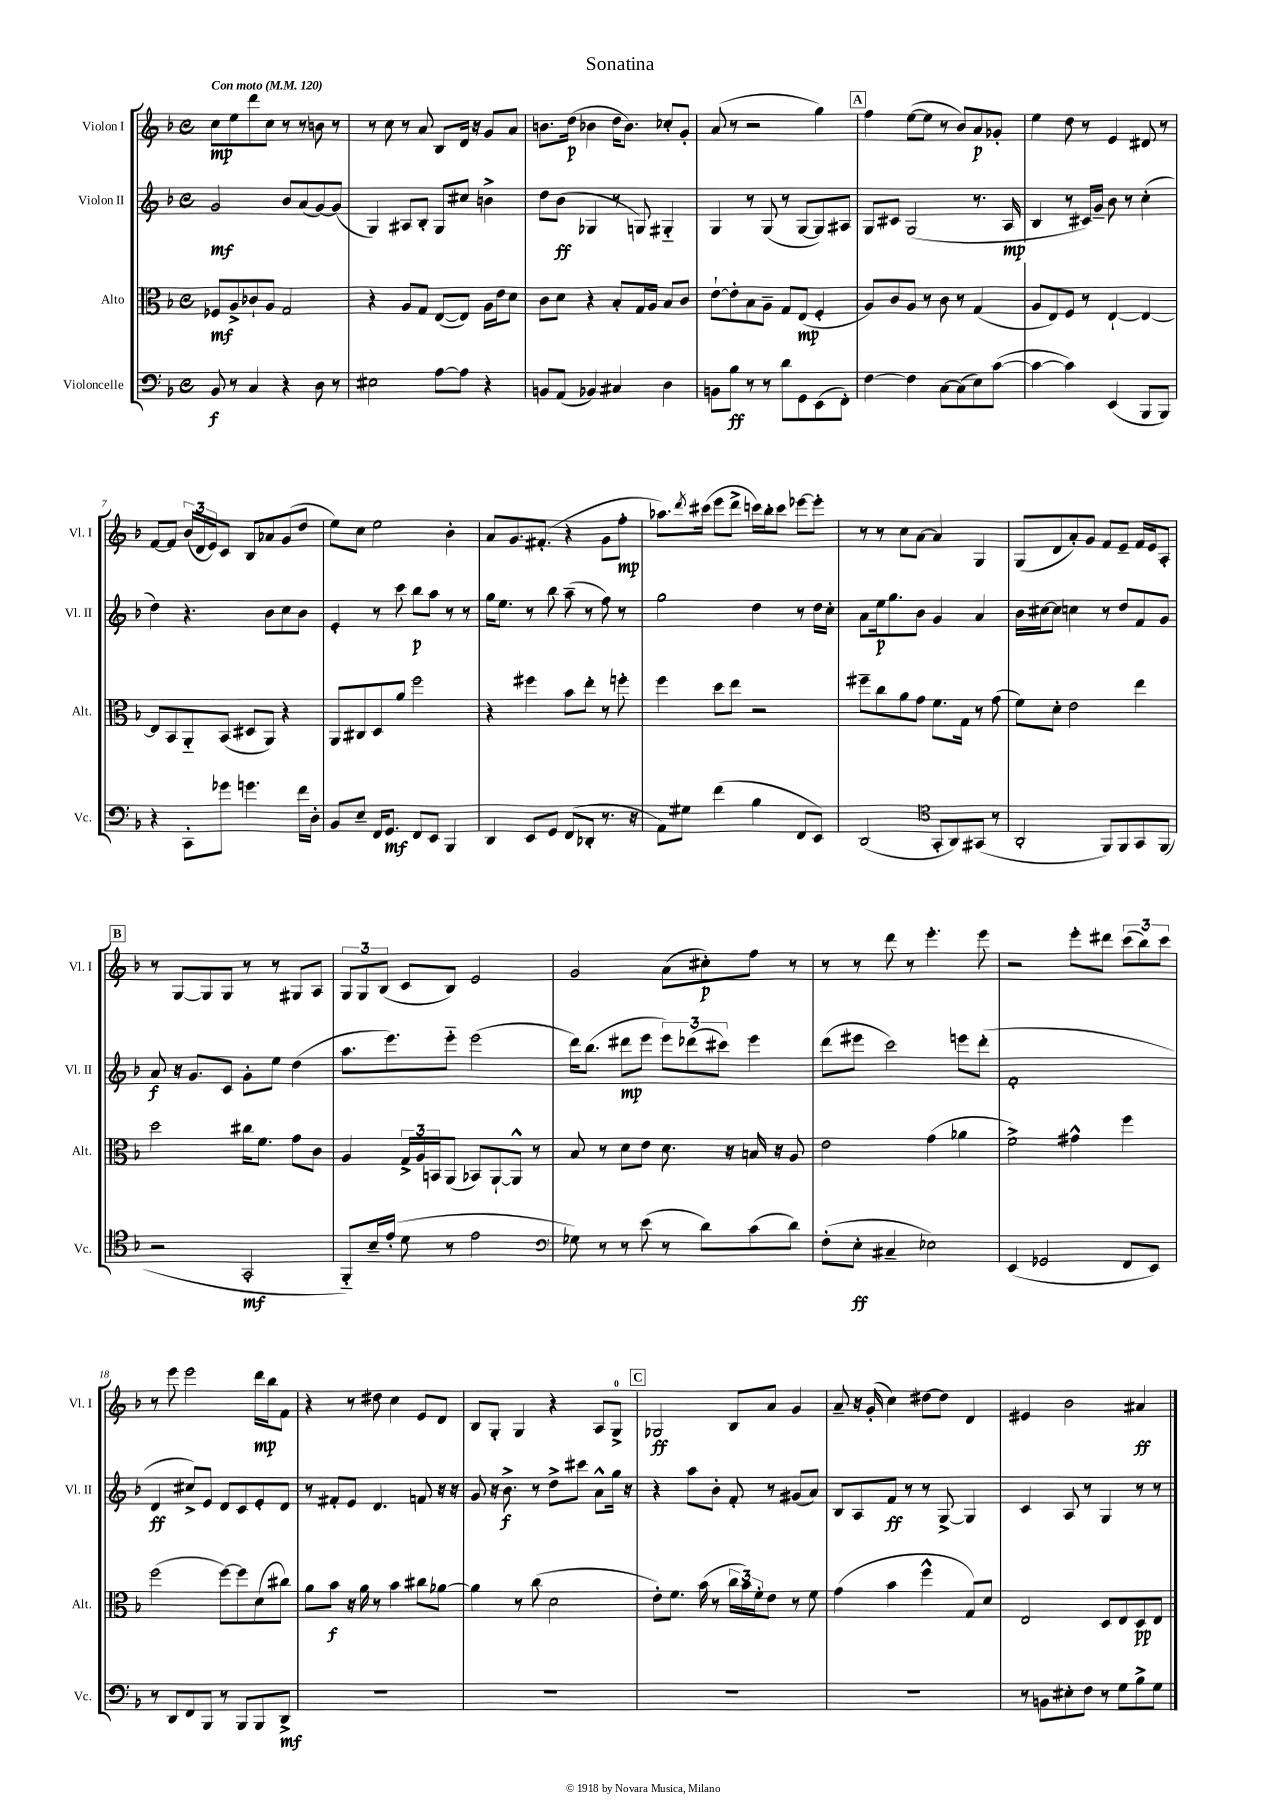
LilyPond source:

\header { title = "Sonatina" }
<<
\new StaffGroup <<
\new Staff = "s0" \with { instrumentName = "Violon I" shortInstrumentName = "Vl. I" } {
    \clef treble \key f \major \defaultTimeSignature \time 4/4 \tempo "Con moto" 4 = 120
    c''8\mp e''8 d'''8 c''8 r8 r8 b'8 r8 |
    r8 c''8 r8 a'8 bes8 d'16 r16 g'8 a'8 |
    b'8. d''16\p( bes'4 d''16 bes'8.) ces''8-. g'8-. |
    a'8( r8 r2 g''4) |
    \mark \markup { \box "A" } f''4 e''8~( e''8 r8 bes'8) a'8\p ges'8-. |
    e''4 d''8 r8 e'4 dis'8 r8 |
    f'8~ f'8 \tuplet 3/2 { bes'16( d'16 e'16) } c'8 bes8 aes'8 g'8( d''8 |
    e''8) c''8 e''2 bes'4-. |
    a'8 g'8. fis'8.-.( r4 g'8 f''8-.\mp |
    aes''8.) \acciaccatura { d'''8 } cis'''16( e'''8 d'''8-> c'''16) bes''16-. c'''8 ees'''8~ ees'''8-. |
    r8 r8 c''8 a'8~ a'4 g4 |
    g8( d'8 a'8-.) g'8 f'8 e'8-- f'16 e'16 a8-. |
    \mark \markup { \box "B" } r8 g8~ g8 g8 r8 r8 gis8 a8 |
    \tuplet 3/2 { g8 g8 bes8( } c'8 bes8) e'2 |
    g'2 a'8( cis''8-.\p) f''8 r8 |
    r8 r8 d'''8 r8 e'''4.-. e'''8 |
    r2 e'''8-. dis'''8 \tuplet 3/2 { c'''8( bes''8) c'''8 } |
    r8 e'''8 e'''2 d'''16\mp bes''16 f'8 |
    r4 r8 dis''8 c''4 e'8 d'8 |
    bes8 g8-. g4 r4 a8 g8-0-> |
    \mark \markup { \box "C" } ges2\ff bes8 a'8 g'4 |
    a'8-- r16 g'16-.( c''4) dis''8~ dis''8 d'4 |
    eis'4 bes'2 ais'4\ff \bar "|." |
}
\new Staff = "s1" \with { instrumentName = "Violon II" shortInstrumentName = "Vl. II" } {
    \clef treble \key f \major \defaultTimeSignature \time 4/4
    g'2\mf bes'8 a'8( g'8~) g'8( |
    g4) ais8 bes8-. g8 cis''8 b'4-> |
    d''8 bes'8\ff( ges4 r8 g8) gis4-_ |
    g4 r8 g8( r8 g8~ g8) ais8 |
    \mark \markup { \box "A" } g8 cis'8 g2( r8. a16\mp |
    bes4 r8 cis'16) g'16-- bes'8 r8 c''4-.( |
    d''4) r4. bes'8 c''8 bes'8 |
    e'4-. r8 c'''8 bes''8\p a''8 r8 r8 |
    g''16 e''8. r8 bes''8 a''8--( r8 f''8) r8 |
    g''2 d''4 r8 d''16 c''16-. |
    a'8 e''16\p g''8. bes'8 g'4 a'4 |
    bes'16 cis''16~ cis''8 c''4 r8 d''8 f'8 g'8 |
    \mark \markup { \box "B" } a'8\f r16 g'8. c'8 g'8-. e''8 d''4( |
    a''8. e'''8.) e'''8-_ e'''2( |
    d'''16) bes''8.( dis'''8\mp e'''8 \tuplet 3/2 { e'''8) des'''8( cis'''8) } e'''4 |
    d'''8( eis'''8 c'''2) e'''8 d'''8-.( |
    f'1-. |
    d'4\ff cis''8->) e'8 d'8 c'8 e'8-. d'8 |
    r8 fis'8-. e'8 d'4. f'8 r16 r16 |
    g'8 r16 bes'8.->\f r8 d''8-> cis'''8 a'8-^ g''16 r16 |
    \mark \markup { \box "C" } r4 a''8 bes'8-. f'8-. r8 gis'8( a'8) |
    bes8 a8 f'8\ff r8 r8 g8~-> g4 |
    c'4 a8 r8 g4 r8 r8 \bar "|." |
}
\new Staff = "s2" \with { instrumentName = "Alto" shortInstrumentName = "Alt." } {
    \clef alto \key f \major \defaultTimeSignature \time 4/4
    fes8\mf a8-> ces'8-! a8 g2 |
    r4 a8 g8 e8~( e8) a16 e'16 d'8 |
    c'8 d'8 r4 bes8-. g16 a16 bes8 c'8 |
    e'8~-! e'8-. bes8 a8-- g8 e8\mp( f4-. |
    \mark \markup { \box "A" } a8) c'8 a8 r8 c'8 r8 g4( |
    a8 e8) f8 r8 e4~-! e4~ |
    e8 bes,8 a,8-_ bes,8( dis8 a,8) r4 |
    a,8 cis8 d8 a'8 f''2 |
    r4 fis''4 bes'8 e''8-. r8 f''8-. |
    f''4 d''8 e''8 r2 |
    fis''8-- c''8 a'8 g'8 f'8. g16 r8 g'8( |
    f'8) d'8-. e'2 e''4 |
    \mark \markup { \box "B" } d''2 cis''16 f'8. g'8 c'8 |
    a4 \tuplet 3/2 { g16-> a16 b,16 } a,8( bes,8) a,8~-! a,8-^ r8 |
    bes8 r8 d'8 e'8 d'8. r16 b16 r16 a8 |
    e'2 g'4( aes'4 |
    f'2->) gis'4-^ f''4 |
    f''2( f''8~) f''8 d'8( cis''8) |
    a'8 bes'8\f r16 a'16 r8 bes'4 cis''8 aes'8~ |
    aes'4 r8 c''8( d'2 |
    \mark \markup { \box "C" } e'8-.) f'8. bes'16( r8 \tuplet 3/2 { c''16 bes'16) f'16-. } e'8 r8 f'8 |
    g'4( bes'4 f''4-^ g8) d'8 |
    e2 d8 e8 d8\pp e8 \bar "|." |
}
\new Staff = "s3" \with { instrumentName = "Violoncelle" shortInstrumentName = "Vc." } {
    \clef bass \key f \major \defaultTimeSignature \time 4/4
    bes,8\f r8 c4 r4 d8 r8 |
    eis2 a8~ a8 r4 |
    b,8 a,8( bes,4) cis4 d4 |
    b,8 bes8\ff r8 r8 d'8 g,8 e,8( f,8-.) |
    \mark \markup { \box "A" } f4~ f4 c8~ c8( e8) c'8~( |
    c'4~ c'4) e,4( bes,,8 bes,,8) |
    r4 c,8-. ges'8 g'4. f'16 d16-. |
    bes,8 e8-- f,16 g,8.\mf f,8 e,8 bes,,4 |
    d,4 e,8 g,8 f,8( des,8-. r8. r16 |
    a,8) gis8 f'4( bes4 f,8 e,8) |
    d,2( \clef tenor g,8-. a,8) gis,8( r8 |
    a,2-. f,8) f,8 g,8 f,8( |
    \mark \markup { \box "B" } r2 g,2-.\mf |
    f,8-_) bes16-- e'16-.( d'8 r8 e'2 |
    \clef bass ges8) r8 r8 e'8( r8 d'8) c'8( d'8) |
    f8-.( e8-.\ff cis4-- ees2) |
    e,4( ges,2 f,8 e,8) |
    r8 d,8 f,8 bes,,8 r8 bes,,8 bes,,8 d,8->\mf |
    R1 |
    R1 |
    \mark \markup { \box "C" } R1 |
    R1 |
    r8 b,8 eis8-. f8 r8 g8 bes8-> g8 \bar "|." |
}
>>
>>
